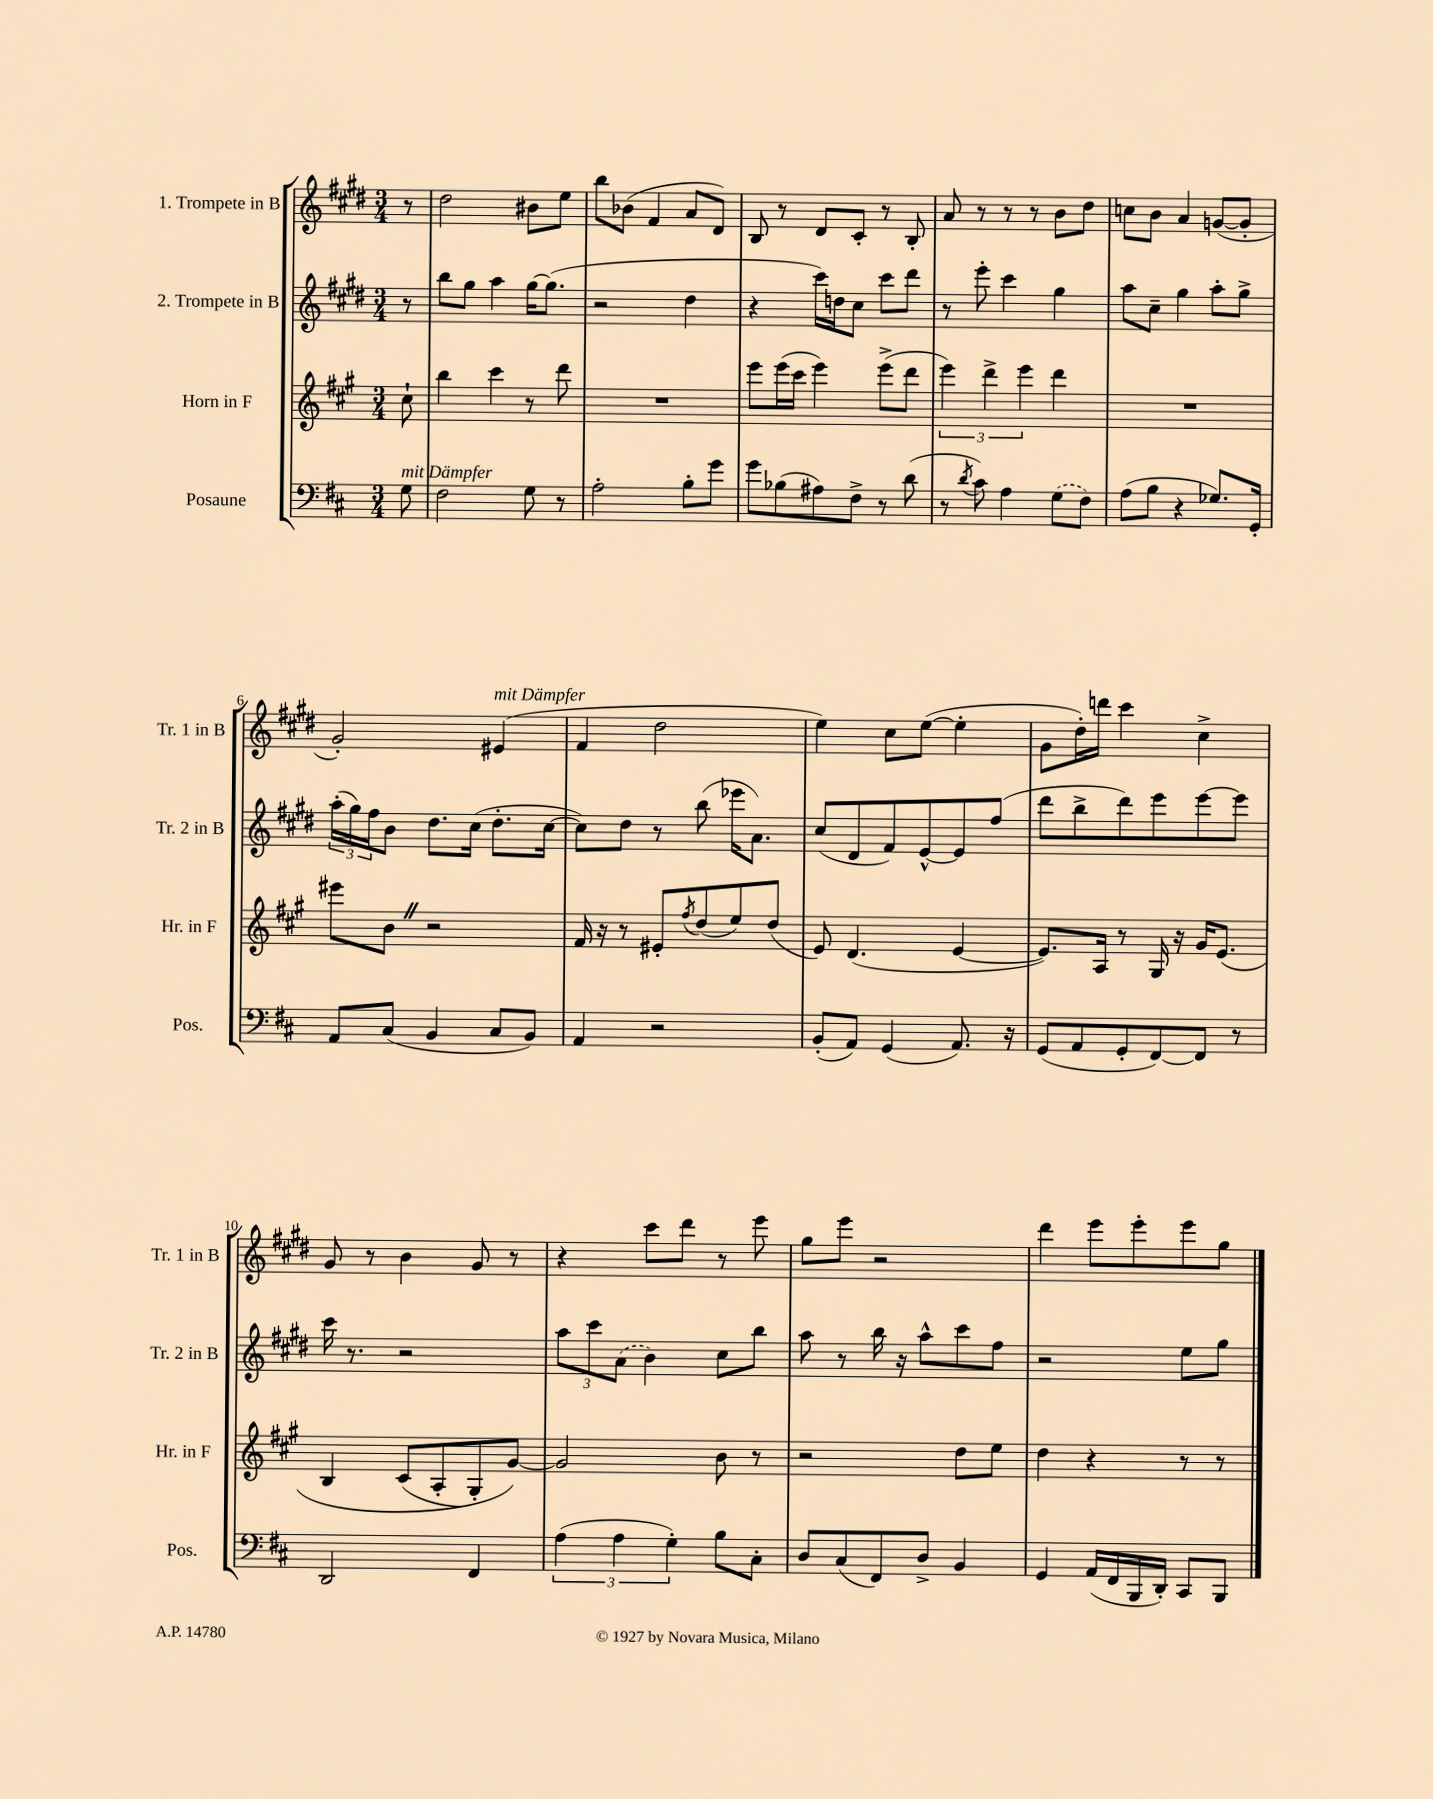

**kern	**kern	**kern	**kern
*part4	*part3	*part2	*part1
*staff4	*staff3	*staff2	*staff1
*I"Posaune	*I"Horn in F	*I"2. Trompete in B	*I"1. Trompete in B
*I'Pos.	*I'Hr. in F	*I'Tr. 2 in B	*I'Tr. 1 in B
*clefF4	*clefG2	*clefG2	*clefG2
*k[f#c#]	*k[f#c#g#]	*k[f#c#g#d#]	*k[f#c#g#d#]
*M3/4	*M3/4	*M3/4	*M3/4
=	=	=	=
!LO:TX:a:i:t=mit Dämpfer	!	!	!
8G\	8cc#`\	8r	8r
=1	=1	=1	=1
2F#\	4bb\	8bb\L	2dd#\
.	.	8gg#\J	.
.	4ccc#\	4aa\	.
8G\	8r	[16gg#\KL	8b#X\L
.	.	(8.gg#\J]	.
8r	8ddd\	.	8ee\J
=2	=2	=2	=2
2A'\	2.r	2r	8bb\L
.	.	.	(8b-X\J
.	.	.	4f#/
8B'\L	.	4dd#\	8a/L
8g\J	.	.	8d#/J)
=3	=3	=3	=3
8g\L	8eee\L	4r	8B/
(8B-X\	(16eee\L	.	8r
.	16ccc#\JJ	.	.
8A#X\)	4eee\)	16ccc#\LL)	8d#/L
.	.	16ddn\J	.
8F#^\J	.	8cc#\J	8c#'/J
8r	(8eee^\L	8ccc#\L	8r
(8d\	8ddd\J	8ddd#\J	8B'/
=4	=4	=4	=4
8r	6eee\)	8r	8a/
8qd/	.	.	.
8c#\)	.	8eee'\	8r
.	6ddd^\	.	.
4A\	.	4ccc#\	8r
.	6eee\	.	.
.	.	.	8r
(8G\L	4ddd\	4gg#\	8b\L
8F#\J)	.	.	8dd#\J
=5	=5	=5	=5
(8A\L	2.r	8aa\L	8ccn\L
8B\J	.	8cc#~\J	8b\J
4r	.	4gg#\	4a/
8.G-X/L)	.	8aa'\L	([8gn/L
.	.	8gg#^\J	8g'/J]
16GG'/Jk	.	.	.
!!LO:LB:g=z
=6	=6	=6	=6
8AA/L	8eee#X\L	(24aa'\LL	2g#'/)
.	.	24gg#\)	.
.	.	24ff#\J	.
(8C#/J	8bZ\J	8b\J	.
4BB/	2r	8.dd#\L	.
.	.	(16cc#\Jk	.
!	!	!	!LO:TX:a:i:t=mit Dämpfer
8C#/L	.	8.dd#'\L	(4e#X/
8BB/J)	.	.	.
.	.	[16cc#\Jk	.
=7	=7	=7	=7
4AA/	16f#/	8cc#\L])	4f#/
.	16r	.	.
.	8r	8dd#\J	.
2r	8e#X'/L	8r	2dd#\
.	8qff#/	.	.
.	(8dd/	(8bb\	.
.	8ee/)	16eee-X\KL	.
.	.	8.a\J)	.
.	(8dd/J	.	.
=8	=8	=8	=8
(8BB'/L	8e/)	(8cc#/L	4ee\)
8AA/J)	(4.d/	8d#/	.
(4GG/	.	8f#/)	8cc#\L
.	.	[8e^^/	([8ee\J
8.AA/)	[4e/	8e/]	4ee'\]
.	.	(8ff#/J	.
16r	.	.	.
=9	=9	=9	=9
(8GG/L	8.e/L])	8ddd#\L	8g#\L
8AA/	.	8bb^\	16dd#'\L)
.	16A/Jk	.	16dddn\JJ
8GG'/	8r	8ddd#\)	4ccc#\
[8FF#/)	16G#/	8eee\	.
.	16r	.	.
8FF#/J]	16g#/KL	[8eee\	4cc#^\
.	(8.e/J	.	.
8r	.	8eee\J]	.
!!LO:LB:g=z
=10	=10	=10	=10
2DD/	4B/	16ccc#\	8g#/
.	.	8.r	.
.	.	.	8r
.	(8c#/L	2r	4b\
.	8A'/	.	.
4FF#/	8G#'/)	.	8g#/
.	[8g#/J)	.	8r
=11	=11	=11	=11
(6A\	2g#/]	12aa\L	4r
.	.	12ccc#\	.
6A\	.	(12a\J	.
.	.	4b\)	8ccc#\L
6G'\)	.	.	.
.	.	.	8ddd#\J
8B\L	8b\	8cc#\L	8r
8C#'\J	8r	8bb\J	8eee\
=12	=12	=12	=12
8D/L	2r	8aa\	8gg#\L
(8C#/	.	8r	8eee\J
8FF#/)	.	16bb\	2r
.	.	16r	.
8D^/J	.	8aa^^\L	.
4BB/	8dd\L	8ccc#\	.
.	8ee\J	8ff#\J	.
=13	=13	=13	=13
4GG/	4dd\	2r	4ddd#\
(16AA/LL	4r	.	8eee\L
16FF#/	.	.	.
16BBB/	.	.	8eee'\
16DD'/JJ)	.	.	.
8CC#/L	8r	8ee\L	8eee\
8BBB/J	8r	8gg#\J	8gg#\J
==	==	==	==
*-	*-	*-	*-
